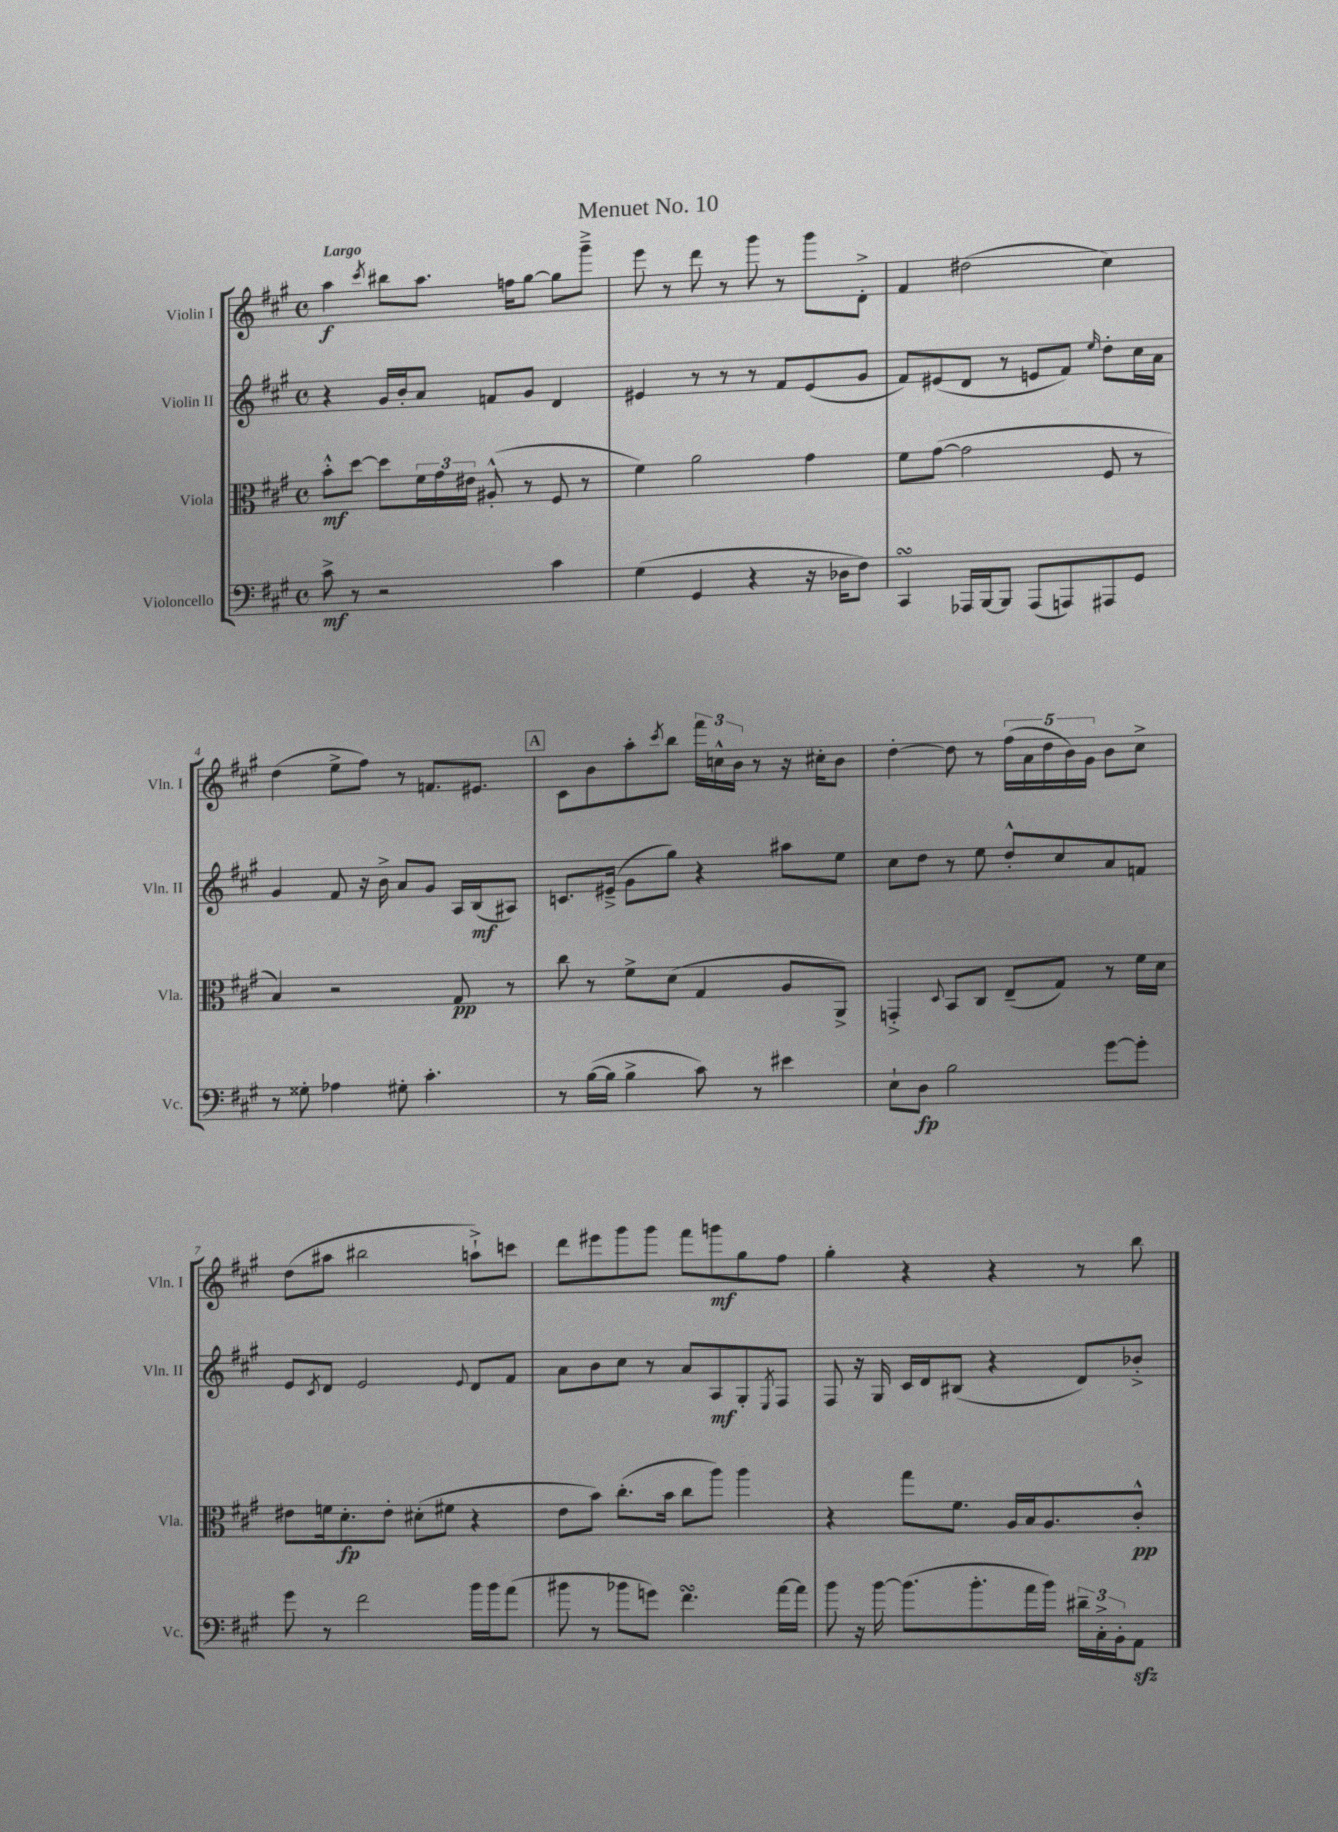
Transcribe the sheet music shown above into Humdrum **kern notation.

**kern	**dynam	**kern	**dynam	**kern	**dynam	**kern	**dynam
*part4	*part4	*part3	*part3	*part2	*part2	*part1	*part1
*staff4	*staff4	*staff3	*staff3	*staff2	*staff2	*staff1	*staff1
*I"Violoncello	*	*I"Viola	*	*I"Violin II	*	*I"Violin I	*
*I'Vc.	*	*I'Vla.	*	*I'Vln. II	*	*I'Vln. I	*
*clefF4	*	*clefC3	*	*clefG2	*	*clefG2	*
*k[f#c#g#]	*	*k[f#c#g#]	*	*k[f#c#g#]	*	*k[f#c#g#]	*
*M4/4	*	*M4/4	*	*M4/4	*	*M4/4	*
*met(c)	*	*met(c)	*	*met(c)	*	*met(c)	*
=1	=1	=1	=1	=1	=1	=1	=1
!	!	!	!	!	!	!LO:TX:a:B:t=Largo	!
8c#^\	mf	8b'^^\L	mf	4r	.	4aa\	f
8r	.	[8dd\J	.	.	.	.	.
.	.	.	.	.	.	8qccc#/	.
2r	.	8dd\L]	.	16g#/LL	.	8bb#X\L	.
.	.	.	.	16b'/J	.	.	.
.	.	24f#\L	.	8a/J	.	8.aa\J	.
.	.	24g#\	.	.	.	.	.
.	.	24e#X\JJ	.	.	.	.	.
.	.	(8A#X'^^/	.	8fn/L	.	.	.
.	.	.	.	.	.	16ffn\KL	.
.	.	8r	.	8g#/J	.	[8gg#\J	.
4c#\	.	8F#/	.	4d/	.	8gg#\L]	.
.	.	8r	.	.	.	8ggg#~^\J	.
=2	=2	=2	=2	=2	=2	=2	=2
(4G#\	.	4f#\)	.	4e#X/	.	8eee\	.
.	.	.	.	.	.	8r	.
4GG#/	.	2a\	.	8r	.	8ddd\	.
.	.	.	.	8r	.	8r	.
4r	.	.	.	8r	.	8ggg#\	.
.	.	.	.	8f#/L	.	8r	.
16r	.	4g#\	.	(8e#/	.	8ggg#\L	.
16D-X\KL	.	.	.	.	.	.	.
8F#\J)	.	.	.	8g#/J	.	8d'^\J	.
=3	=3	=3	=3	=3	=3	=3	=3
4CC#sSsS/	.	8f#\L	.	8f#/L)	.	4f#/	.
.	.	([8g#\J	.	(8e#X/	.	.	.
16AAA-X/LL	.	2g#\]	.	8d/J	.	(2dd#X\	.
[16BBB/J	.	.	.	.	.	.	.
8BBB/J]	.	.	.	8r	.	.	.
(8AAA-/L	.	.	.	8en/L	.	.	.
8AAAn/)	.	.	.	8f#/J)	.	.	.
.	.	.	.	16qqee/	.	.	.
8AAA#X/	.	8F#/	.	8dd'\L	.	4cc#\)	.
8GG#/J	.	8r	.	16cc#\L	.	.	.
.	.	.	.	16a\JJ	.	.	.
!!LO:LB:g=z
=4	=4	=4	=4	=4	=4	=4	=4
8r	.	4B/)	.	4g#/	.	(4dd\	.
8G##X'\	.	.	.	.	.	.	.
4A-X\	.	2r	.	8f#/	.	8ee^\L	.
.	.	.	.	16r	.	8ff#\J)	.
.	.	.	.	16b^\	.	.	.
8G#X'\	.	.	.	8a/L	.	8r	.
4.c#'\	.	.	.	8g#/J	.	8.fn/L	.
.	.	8G#/	pp	16A/LL	.	.	.
.	.	.	.	(16B/J	mf	8.e#X/J	.
.	.	8r	.	8A#X/J)	.	.	.
!!LO:REH:place=s1:t=A
=5	=5	=5	=5	=5	=5	=5	=5
8r	.	8cc#\	.	8.cn/L	.	8c#\L	.
([16B\LL	.	8r	.	.	.	8b\	.
16B\JJ]	.	.	.	(16e#X~^/Jk	.	.	.
4B^\	.	8f#^\L	.	8g#\L	.	8aa'\	.
.	.	.	.	.	.	8qccc#/	.
.	.	(8d\J	.	8gg#\J)	.	8bb\J	.
8c#\)	.	4G#/	.	4r	.	24fff#\LL	.
.	.	.	.	.	.	24ccn^^\	.
.	.	.	.	.	.	24b\JJ	.
8r	.	.	.	.	.	8r	.
4e#X\	.	8A/L	.	8aa#X\L	.	16r	.
.	.	.	.	.	.	16cc#X'\KL	.
.	.	8AA^/J)	.	8ee\J	.	8b\J	.
=6	=6	=6	=6	=6	=6	=6	=6
8E`\L	.	4GGn'^/	.	8cc#\L	.	[4dd'\	.
8D\J	fp	.	.	8dd\J	.	.	.
.	.	8qqD/	.	.	.	.	.
2B\	.	8BB/L	.	8r	.	8dd\]	.
.	.	8C#/J	.	8ee\	.	8r	.
.	.	(8E~/L	.	8dd'^^/L	.	(20ff#\LL	.
.	.	.	.	.	.	20a\	.
.	.	.	.	.	.	20dd\	.
.	.	8G#/J)	.	8cc#/	.	.	.
.	.	.	.	.	.	20b\)	.
.	.	.	.	.	.	20g#\JJ	.
[8g#\L	.	8r	.	8a/	.	8b\L	.
8g#'\J]	.	16f#\LL	.	8fn/J	.	8cc#^\J	.
.	.	16d\JJ	.	.	.	.	.
!!LO:LB:g=z
=7	=7	=7	=7	=7	=7	=7	=7
8g#\	.	8e#X\L	.	8e/L	.	(8dd\L	.
.	.	.	.	8qc#/	.	.	.
8r	.	16fn\k	.	8d/J	.	8aa#X\J	.
.	.	8.d'\	fp	.	.	.	.
2f#\	.	.	.	2e/	.	2bb#X\	.
.	.	8e#'\J	.	.	.	.	.
.	.	(8d#X'\L	.	.	.	.	.
.	.	8f#X\J	.	.	.	.	.
.	.	.	.	8qqe/	.	.	.
16b\LL	.	4r	.	8d/L	.	8aan`^\L)	.
16b\J	.	.	.	.	.	.	.
(8a\J	.	.	.	8f#/J	.	8cccn\J	.
=8	=8	=8	=8	=8	=8	=8	=8
8b#X\	.	8e\L	.	8a\L	.	8ddd\L	.
8r	.	8b\J)	.	8b\	.	8eee#X\	.
8b-X\L	.	(8.cc#'\L	.	8cc#\J	.	8ggg#\	.
8gn\J)	.	.	.	8r	.	8ggg#\J	.
.	.	16b\Jk	.	.	.	.	.
4.f#sSSS\	.	8cc#\L	.	8a/L	.	8fff#\L	.
.	.	8aa\J)	.	8A/	mf	8gggn\	mf
.	.	4aa\	.	8G#'/	.	8gg#\	.
.	.	.	.	8qE/	.	.	.
[16a\LL	.	.	.	8F#/J	.	8ff#\J	.
16a\JJ]	.	.	.	.	.	.	.
=9	=9	=9	=9	=9	=9	=9	=9
8b\	.	4r	.	8F#/	.	4gg#'\	.
16r	.	.	.	16r	.	.	.
[16b\	.	.	.	16G#/	.	.	.
(8.b\L]	.	8gg#\L	.	16c#/LL	.	4r	.
.	.	.	.	16d/J	.	.	.
.	.	8.f#\J	.	(8B#X/J	.	.	.
8.b'\	.	.	.	.	.	.	.
.	.	.	.	4r	.	4r	.
.	.	16A/LL	.	.	.	.	.
16a\L	.	16B/J	.	.	.	.	.
16b\JJ)	.	8.A/	.	.	.	.	.
24d#X~\LL	.	.	.	8d/L)	.	8r	.
24C#'^\	.	.	.	.	.	.	.
24BB'\J	.	.	.	.	.	.	.
8AAzz\J	.	8c#'^^/J	pp	8b-X'^/J	.	8bb\	.
==	==	==	==	==	==	==	==
*-	*-	*-	*-	*-	*-	*-	*-
